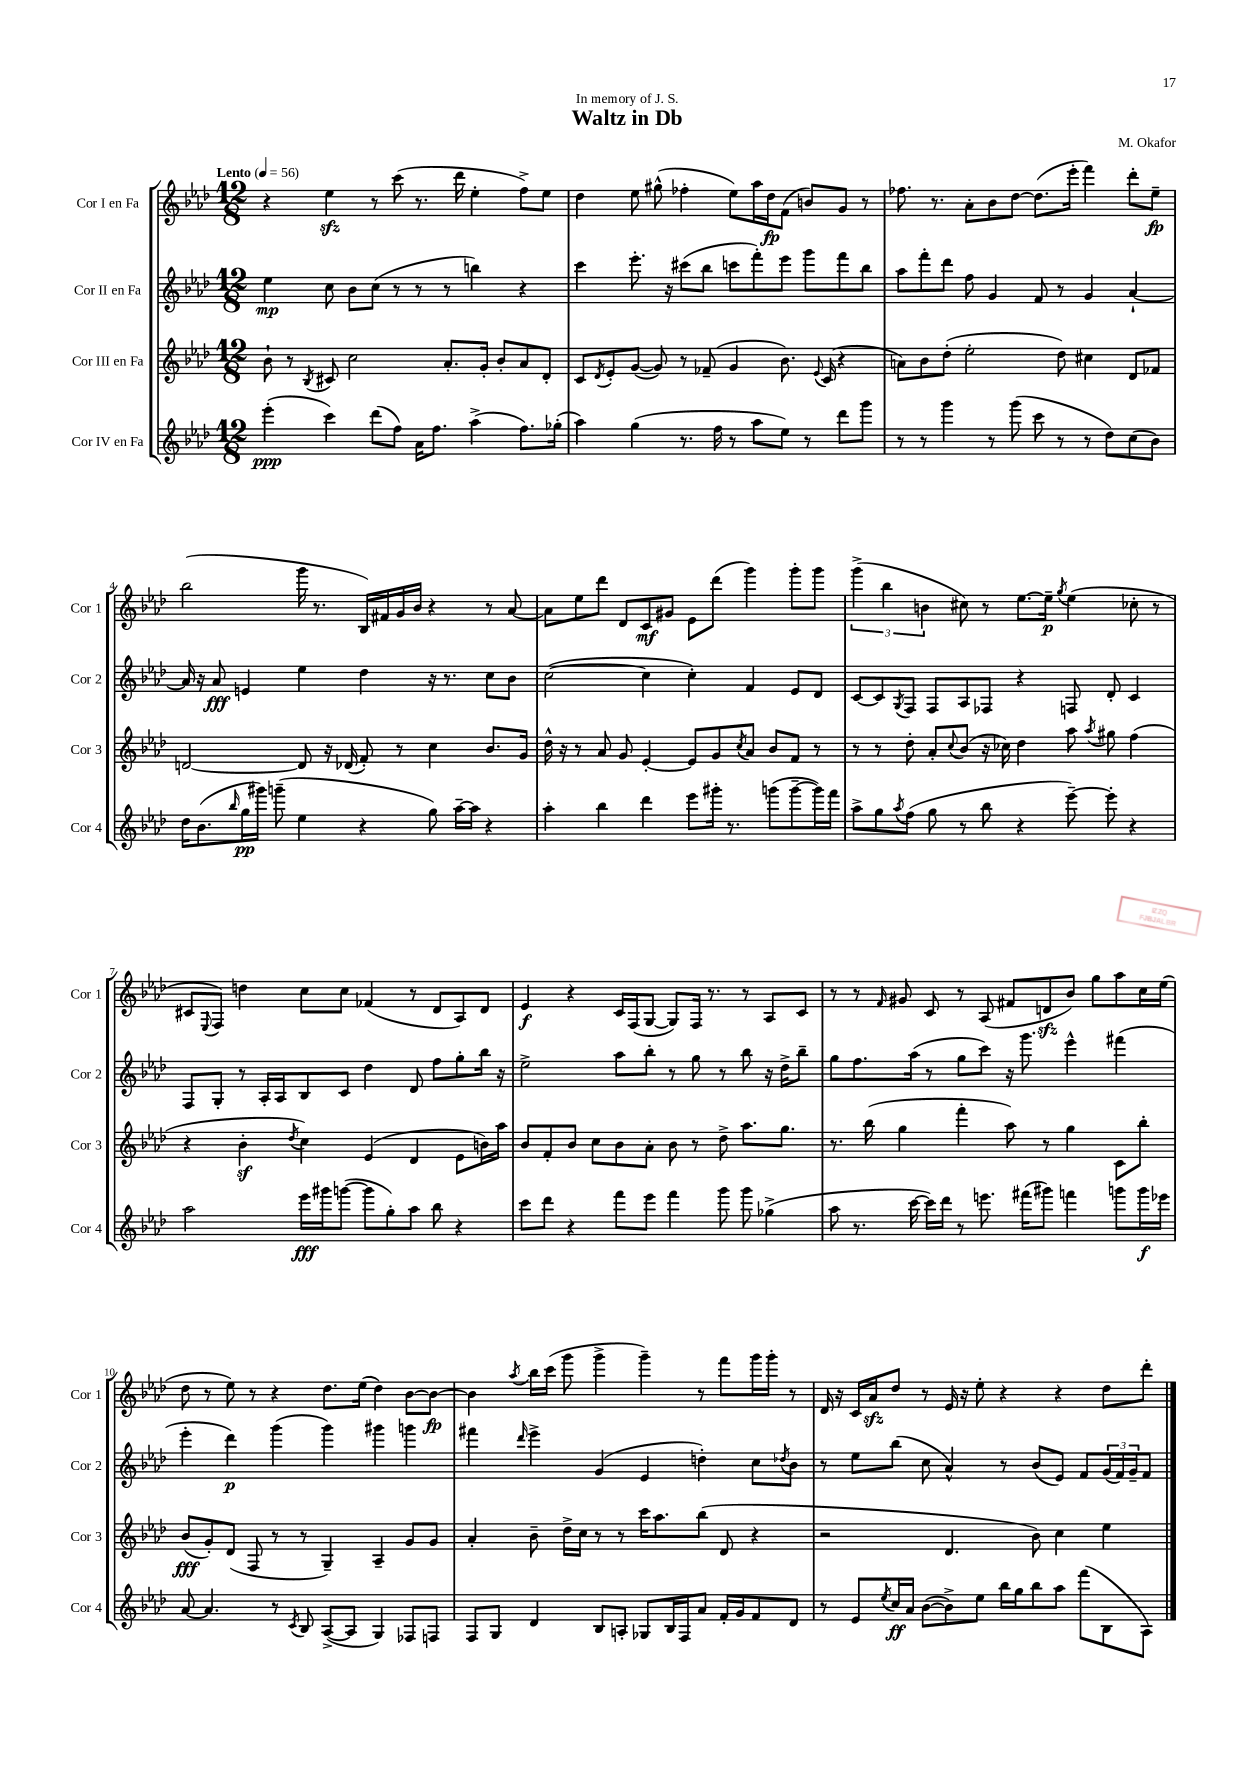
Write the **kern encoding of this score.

**kern	**kern	**kern	**kern
*staff4	*staff3	*staff2	*staff1
*clefG2	*clefG2	*clefG2	*clefG2
*k[b-e-a-d-]	*k[b-e-a-d-]	*k[b-e-a-d-]	*k[b-e-a-d-]
*M12/8	*M12/8	*M12/8	*M12/8
*MM56	*MM56	*MM56	*MM56
(4eee-'	8b-`	4ee-	4r
.	8r	.	.
.	8qB-	.	.
4ccc)	8c#	8cc	4ee-
.	2cc	8b-	.
(8ddd-	.	(8cc	8r
8ff)	.	8r	(8ccc
16a-	.	8r	8.r
8.ff	.	.	.
.	8.a-'	8r	.
.	.	.	16ddd-
(4aa-^	.	4bb)	4ee-'
.	16g'	.	.
.	8b-'	.	.
8.ff)	8a-	4r	8ff^)
.	8d-'	.	8ee-
(16gg-'	.	.	.
=	=	=	=
4aa-)	8c	4ccc	4dd-
.	8qd-	.	.
.	8e-'	.	.
(4gg	([8g	8.eee-'	8ee-
.	8g])	.	(8gg#^^
.	.	16r	.
8.r	8r	(8ccc#	4ff-'
.	(8f-~	8bb-	.
16ff	.	.	.
8r	4g	8ccc	8ee-)
8aa-	.	8fff')	16aa-
.	.	.	16dd-
8ee-)	8.b-)	8eee-	(8f
8r	.	8ggg	8b)
.	8qqe-	.	.
.	(16c	.	.
8ddd-	4r	8fff	8g
8ggg	.	8bb-	8r
=	=	=	=
8r	8a)	8aa-	8.ff-
8r	8b-	8fff'	.
.	.	.	8.r
4ggg	(8dd-'	8ddd-	.
.	2ee-'	8ff	8a-'
8r	.	4g	8b-
(8ggg	.	.	[8dd-
8ccc	.	8f	(8.dd-]
8r	8dd-)	8r	.
.	.	.	16eee-'
8r	4cc#	4g	4fff)
8dd-)	.	.	.
(8cc	8d-	[4a-`	8ddd-'
8b-)	8f-	.	8ee-~
=	=	=	=
16dd-	[2d	16a-]	(2bb-
(8.b-	.	16r	.
.	.	8a-	.
16qqbb-	.	.	.
16gg	.	4e	.
16ggg#)	.	.	.
(8ggg~	.	.	.
4ee-	8d]	4ee-	16ggg
.	.	.	8.r
.	16r	.	.
.	(16d-	.	.
4r	8f')	4dd-	16B-)
.	.	.	16f#
.	8r	.	16g
.	.	.	16b-
8gg)	4cc	16r	4r
.	.	8.r	.
[16aa-~	.	.	.
16aa-]	.	.	.
4r	8.b-	8cc	8r
.	.	8b-	[8a-
.	16g	.	.
=	=	=	=
4aa-'	16dd-^^	([2cc	8a-]
.	16r	.	.
.	8r	.	8ee-
4bb-	8a-	.	8ddd-
.	8g	.	8d-
4ddd-	[4e-'	4cc]	8c
.	.	.	8g#
8eee-	8e-]	4cc')	8e-
16ggg#'	8g	.	(8ddd-
8.r	.	.	.
.	8qcc	.	.
.	8a-	4f	4ggg)
(8ggg	8b-	.	.
[8ggg~	8f	8e-	8ggg'
16ggg])	8r	8d-	8ggg
16fff	.	.	.
=	=	=	=
8aa-^	8r	[8c	(6ggg^
8gg	8r	8c]	.
.	.	.	6bb-
8qaa-	.	8qG	.
(8ff	8dd-'	8F	.
.	.	.	6b
8gg	8a-'	8F	.
.	8qqcc	.	.
8r	(8b-	8A-	8cc#)
8bb-	16r	8F-	8r
.	16cc-)	.	.
4r	4dd-	4r	[8.ee-
.	.	.	16ee-~]
.	.	.	8qgg
[8eee-~)	8aa-	8F	(4ee-
.	8qaa-	.	.
8eee-']	8gg#	8d-'	.
4r	(4ff	4c	8cc-'
.	.	.	8r
=	=	=	=
2aa-	4r	8F	8c#
.	.	.	8qqE-
.	.	8G'	8F)
.	4b-'	8r	4dd
.	.	16A-'	.
.	.	16A-	.
.	8qdd-	.	.
16eee-	4cc)	8B-	8cc
16ggg#	.	.	.
([8ggg	.	8c	8cc
8ggg]	(4e-	4dd-	(4f-
8gg')	.	.	.
8aa-	4d-	8d-	8r
8bb-	.	8ff	8d-
4r	8e-	8gg'	8A-)
.	16b)	16bb-	8d-
.	16aa-	16r	.
=	=	=	=
8ccc	8b-	2ee-^	4e-
8ddd-	8f'	.	.
4r	8b-	.	4r
.	8cc	.	.
8fff	8b-	8aa-	16c
.	.	.	(16F
8eee-	8a-'	8bb-'	[8G
4fff	8b-	8r	8G])
.	8r	8gg	16F
.	.	.	8.r
8ggg	8dd-^	8r	.
8ggg	8.aa-	8bb-	8r
(4gg-^	.	16r	8A-
.	8.gg	16dd-^	.
.	.	8bb-~	8c
=	=	=	=
8aa-	8.r	8gg	8r
8.r	.	8.ff	8r
.	(16bb-	.	.
.	.	.	16qqf
.	4gg	.	8g#
[16ccc	.	(16aa-	.
16ccc])	.	8r	8c
16ddd-	.	.	.
8r	4fff'	8gg	8r
8.eee	.	8ccc)	(8A-
.	8aa-)	16r	8f#
(16fff#	.	8.ggg	.
8ggg#)	8r	.	8d
4fff	4gg	4eee-^^	8b-)
.	.	.	8gg
8ggg	8c	(4fff#	8aa-
16ggg	8bb-'	.	16cc
16eee-	.	.	(16ee-
=	=	=	=
[8a-	(8b-	4eee-'	8dd-
4.a-]	8g')	.	8r
.	(8d-	4ddd-)	8ee-)
.	8F	.	8r
8r	8r	(4ggg	4r
8qc	.	.	.
8B-	8r	.	.
([8A-^	4G~)	4ggg)	8.dd-
8A-]	.	.	.
.	.	.	(16ee-
4G)	4A-~	4ggg#	4dd-)
8F-	8g	4ggg	[8b-
8F	8g	.	8b-_
=	=	=	=
8F	4a-'	4fff#	4b-]
8G	.	.	.
.	.	16qqddd-	8qaa-
4d-	8b-~	4eee-^	16bb-
.	.	.	(16ccc
.	16dd-^	.	8ggg
.	16cc	.	.
8B-	8r	(4g	4ggg^
8A'	8r	.	.
8G-	16ccc	4e-	4ggg~)
.	8.aa-	.	.
16B-	.	.	.
16F	.	.	.
8a-	(8bb-	4dd')	8r
16f'	8d-	.	8fff
16g	.	.	.
8f	4r	8cc	16ggg
.	.	.	16ggg'
.	.	8qdd-	.
8d-	.	8b-	8r
=	=	=	=
8r	2r	8r	16d-
.	.	.	16r
8e-	.	8ee-	16c
.	.	.	16a-
8qee-	.	.	.
16cc	.	(8bb-	8dd-
16a-	.	.	.
([8b-	.	8cc	8r
8b-^])	4.d-	4a-^^)	16e-
.	.	.	16r
8ee-	.	.	8ee-'
16bb-	.	8r	4r
16gg	.	.	.
8bb-	8b-)	(8b-	.
8aa-	4cc	8e-)	4r
(8fff	.	8f	.
8B-	4ee-	(24g	8dd-
.	.	24f)	.
.	.	24g~	.
8A-)	.	8f	8ddd-'
==	==	==	==
*-	*-	*-	*-
